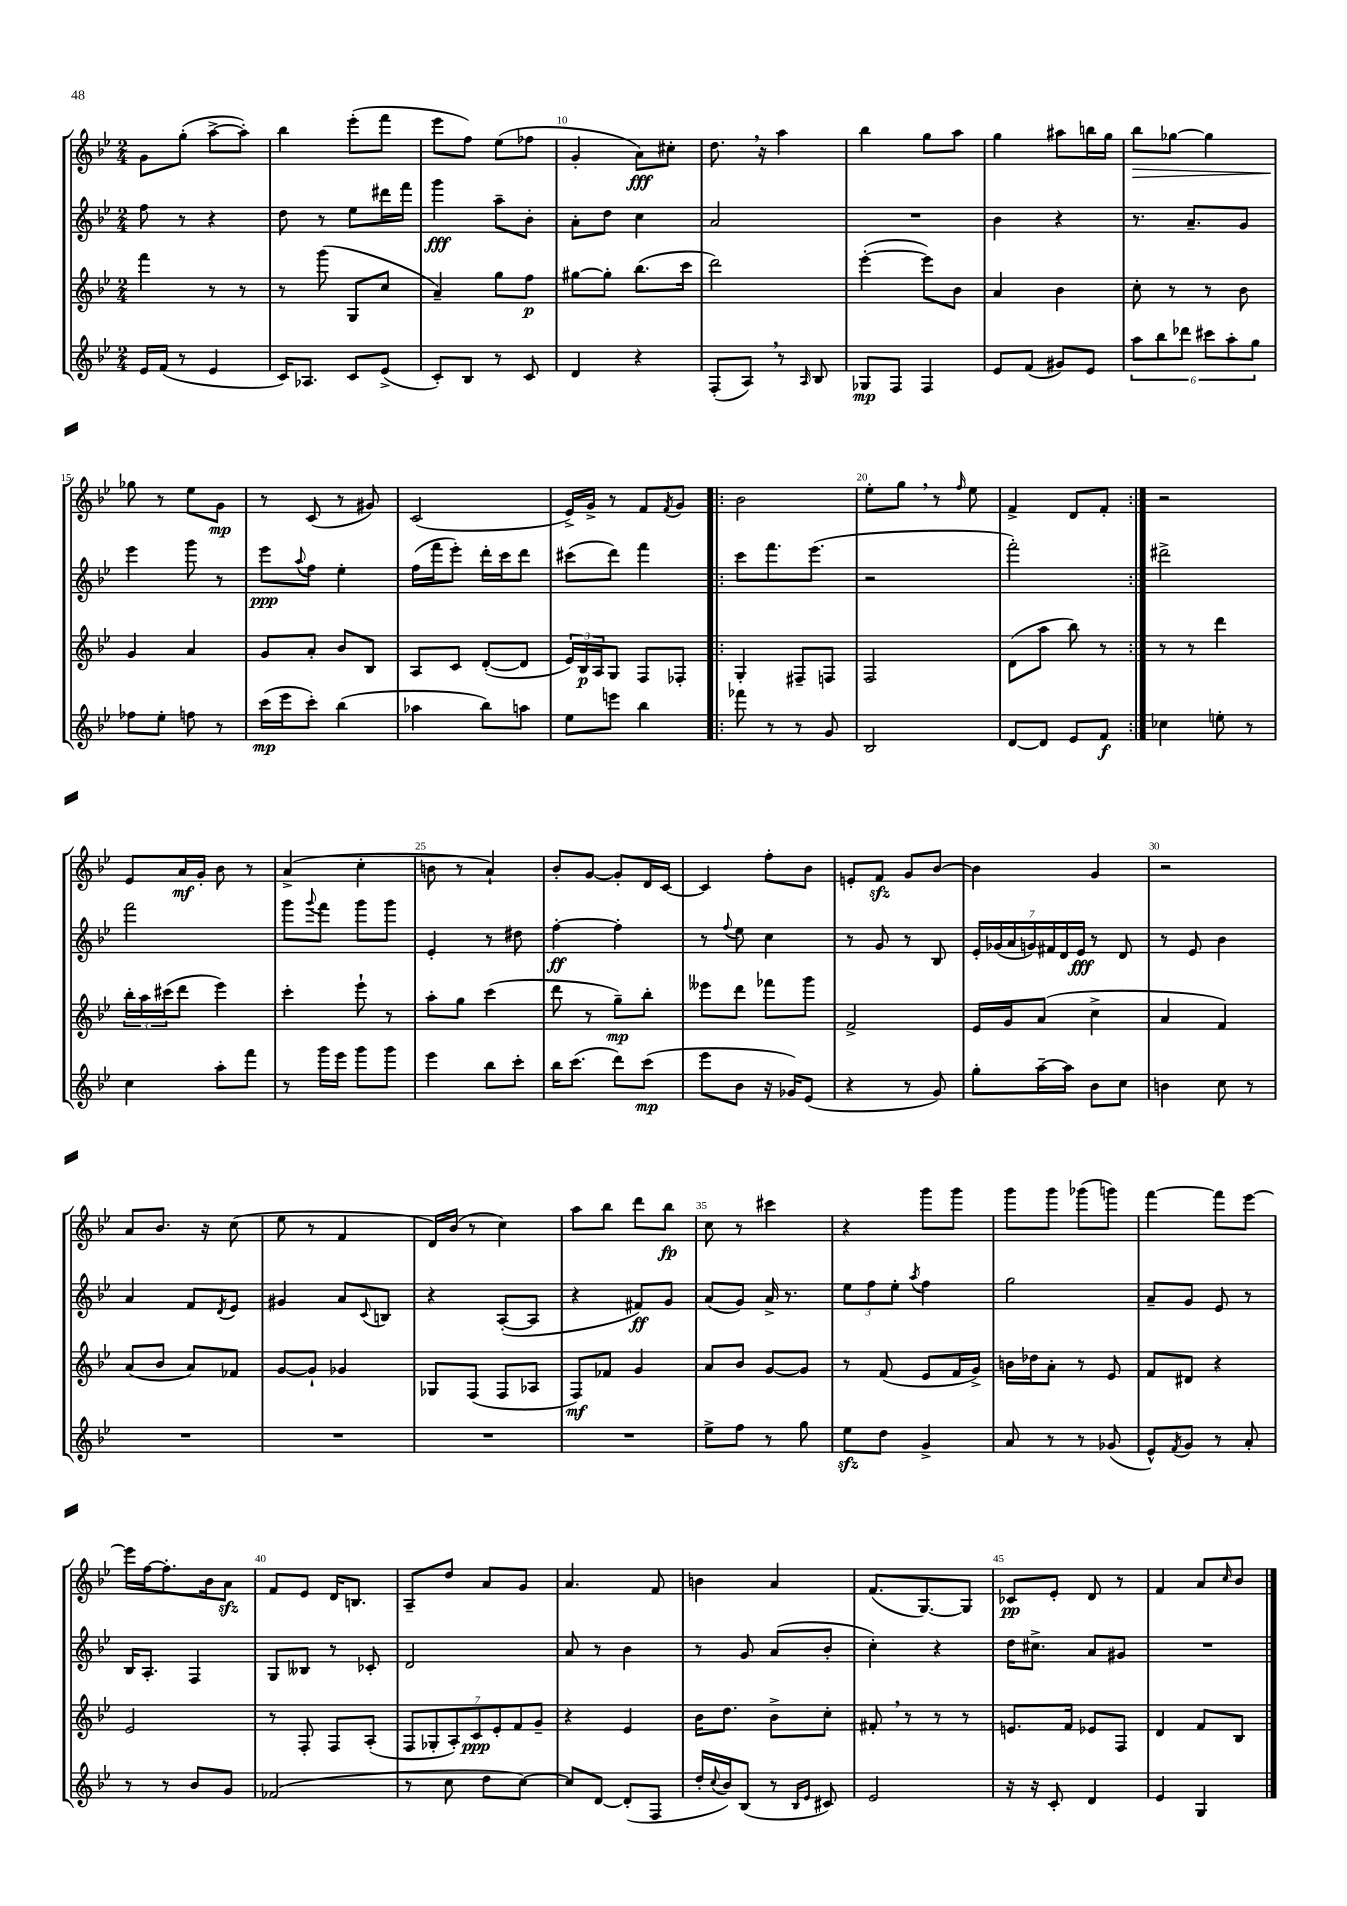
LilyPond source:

<<
\new StaffGroup <<
\new Staff = "s0" {
    \clef treble \key bes \major \numericTimeSignature \time 2/4
    g'8 g''8-.( a''8~-> a''8-.) |
    bes''4 ees'''8-.( f'''8 |
    ees'''8 f''8) ees''8( fes''8 |
    g'4-. a'8\fff) cis''8-. |
    d''8. \breathe r16 a''4 |
    bes''4 g''8 a''8 |
    g''4 ais''8 b''16 g''16 |
    bes''8\> ges''8~ ges''4 |
    ges''8\! r8 ees''8 g'8\mp |
    r8 c'8( r8 gis'8) |
    c'2( |
    ees'16->) g'16-> r8 f'8 \acciaccatura { f'8 } g'8 |
    \repeat volta 2 { bes'2 |
    ees''8-. g''8 \breathe r8 \grace { f''16 } ees''8 |
    f'4-> d'8 f'8-. | }
    r2 |
    ees'8 a'16\mf g'16-. bes'8 r8 |
    a'4->( c''4-. |
    b'8 r8 a'4-!) |
    bes'8-. g'8~ g'8-. d'16 c'16~ |
    c'4 f''8-. bes'8 |
    e'8-. f'8\sfz g'8 bes'8~ |
    bes'4 g'4 |
    r2 |
    a'8 bes'8. r16 c''8( |
    ees''8 r8 f'4 |
    d'16) bes'16( r8 c''4) |
    a''8 bes''8 d'''8 bes''8\fp |
    c''8 r8 cis'''4 |
    r4 g'''8 g'''8 |
    g'''8 g'''8 ges'''8( g'''8) |
    f'''4~ f'''8 ees'''8~ |
    ees'''16 f''16~ f''8.-. bes'16 a'8\sfz |
    f'8 ees'8 d'16 b8. |
    a8-- d''8 a'8 g'8 |
    a'4. f'8 |
    b'4 a'4 |
    f'8.( g8.~) g8 |
    ces'8\pp ees'8-. d'8 r8 |
    f'4 a'8 \grace { c''16 } bes'8 \bar "|." |
}
\new Staff = "s1" {
    \clef treble \key bes \major \numericTimeSignature \time 2/4
    f''8 r8 r4 |
    d''8 r8 ees''8 dis'''16 f'''16 |
    g'''4\fff a''8-- bes'8-. |
    a'8-. d''8 c''4 |
    a'2 |
    R2 |
    bes'4 r4 |
    r8. a'8.-- g'8 |
    ees'''4 g'''8 r8 |
    ees'''8\ppp \appoggiatura { a''8 } f''8 ees''4-. |
    f''16( f'''16 ees'''8-.) d'''16-. c'''16 d'''8 |
    cis'''8( d'''8) f'''4 |
    \repeat volta 2 { c'''8 f'''8. ees'''8.( |
    r2 |
    f'''2-.) | }
    dis'''2-> |
    f'''2 |
    g'''8 \appoggiatura { g'''8 } f'''8 g'''8 g'''8 |
    ees'4-. r8 dis''8 |
    f''4~-.\ff f''4-. |
    r8 \appoggiatura { f''8 } ees''8 c''4 |
    r8 g'8 r8 bes8 |
    \tuplet 7/4 { ees'16-. ges'16( a'16 g'16) fis'16 d'16 ees'16\fff } r8 d'8 |
    r8 ees'8 bes'4 |
    a'4 f'8 \acciaccatura { d'8 } ees'8 |
    gis'4 a'8 \appoggiatura { c'8 } b8 |
    r4 a8~-.( a8 |
    r4 fis'8\ff) g'8 |
    a'8( g'8) a'16-> r8. |
    \tuplet 3/2 { ees''8 f''8 ees''8-. } \acciaccatura { a''8 } f''4 |
    g''2 |
    a'8-- g'8 ees'8 r8 |
    bes16 a8.-. f4 |
    g8 beses8 r8 ces'8-. |
    d'2 |
    a'8 r8 bes'4 |
    r8 g'8 a'8( bes'8-. |
    c''4-.) r4 |
    d''16 cis''8.-> a'8 gis'8 |
    R2 \bar "|." |
}
\new Staff = "s2" {
    \clef treble \key bes \major \numericTimeSignature \time 2/4
    f'''4 r8 r8 |
    r8 g'''8( g8 c''8 |
    a'4--) g''8 f''8\p |
    gis''8~ gis''8-. bes''8.( c'''16 |
    d'''2) |
    ees'''4~-.( ees'''8) bes'8 |
    a'4 bes'4 |
    c''8-. r8 r8 bes'8 |
    g'4 a'4 |
    g'8 a'8-. bes'8 bes8 |
    a8 c'8 d'8~-.( d'8 |
    \tuplet 3/2 { ees'16) bes16\p a16 } g8 f8 fes8-. |
    \repeat volta 2 { g4-. fis8-- f8 |
    f2 |
    d'8( a''8 bes''8) r8 | }
    r8 r8 d'''4 |
    \tuplet 3/2 { bes''16-. a''16 cis'''16( } d'''8 ees'''4) |
    c'''4-. ees'''8-! r8 |
    a''8-. g''8 c'''4( |
    d'''8 r8 g''8--\mp) bes''8-. |
    eeses'''8 d'''8 fes'''8 g'''8 |
    f'2-> |
    ees'16 g'16 a'8( c''4-> |
    a'4 f'4) |
    a'8( bes'8 a'8) fes'8 |
    g'8~ g'8-! ges'4 |
    ges8 f8( f8 aes8 |
    f8\mf) fes'8 g'4 |
    a'8 bes'8 g'8~ g'8 |
    r8 f'8( ees'8 f'16 g'16->) |
    b'16 des''16 a'8-. r8 ees'8 |
    f'8 dis'8 r4 |
    ees'2 |
    r8 f8-. f8 a8-.( |
    \tuplet 7/4 { f8 ges8-. a8-.) c'8\ppp ees'8-. f'8 g'8-- } |
    r4 ees'4 |
    bes'16 d''8. bes'8-> c''8-. |
    fis'8-. \breathe r8 r8 r8 |
    e'8. f'16 ees'8 f8 |
    d'4 f'8 bes8 \bar "|." |
}
\new Staff = "s3" {
    \clef treble \key bes \major \numericTimeSignature \time 2/4
    ees'16 f'16( r8 ees'4 |
    c'16) aes8. c'8 ees'8->( |
    c'8-.) bes8 r8 c'8 |
    d'4 r4 |
    f8-.( a8) \breathe r8 \grace { a16 } bes8 |
    ges8\mp f8 f4 |
    ees'8 f'8( gis'8) ees'8 |
    \tuplet 6/4 { a''8 bes''8 des'''8 cis'''8 a''8-. g''8 } |
    fes''8 ees''8-. f''8 r8 |
    c'''16\mp( ees'''16 c'''8-.) bes''4( |
    aes''4 bes''8) a''8 |
    ees''8 e'''8 bes''4 |
    \repeat volta 2 { fes'''8 r8 r8 g'8 |
    bes2 |
    d'8~ d'8 ees'8 f'8\f | }
    ces''4 e''8-. r8 |
    c''4 a''8-. f'''8 |
    r8 g'''16 ees'''16 g'''8 g'''8 |
    ees'''4 bes''8 c'''8-. |
    bes''16 c'''8.( d'''8) c'''8\mp( |
    ees'''8 bes'8 r16 ges'16) ees'8( |
    r4 r8 g'8) |
    g''8-. a''16~-- a''16 bes'8 c''8 |
    b'4 c''8 r8 |
    R2 |
    R2 |
    R2 |
    R2 |
    ees''8-> f''8 r8 g''8 |
    ees''8\sfz d''8 g'4-> |
    a'8 r8 r8 ges'8( |
    ees'8-^) \acciaccatura { f'8 } g'8 r8 a'8-. |
    r8 r8 bes'8 g'8 |
    fes'2( |
    r8 c''8 d''8 c''8~) |
    c''8 d'8~ d'8-.( f8 |
    d''16-. \appoggiatura { c''8 } bes'16) bes8( r8 \grace { bes16 ees'16 } cis'8) |
    ees'2 |
    r16 r16 c'8-. d'4 |
    ees'4 g4 \bar "|." |
}
>>
>>
\layout { \context { \Score currentBarNumber = #7 \override BarNumber.break-visibility = ##(#f #t #t) barNumberVisibility = #(every-nth-bar-number-visible 5) } }
